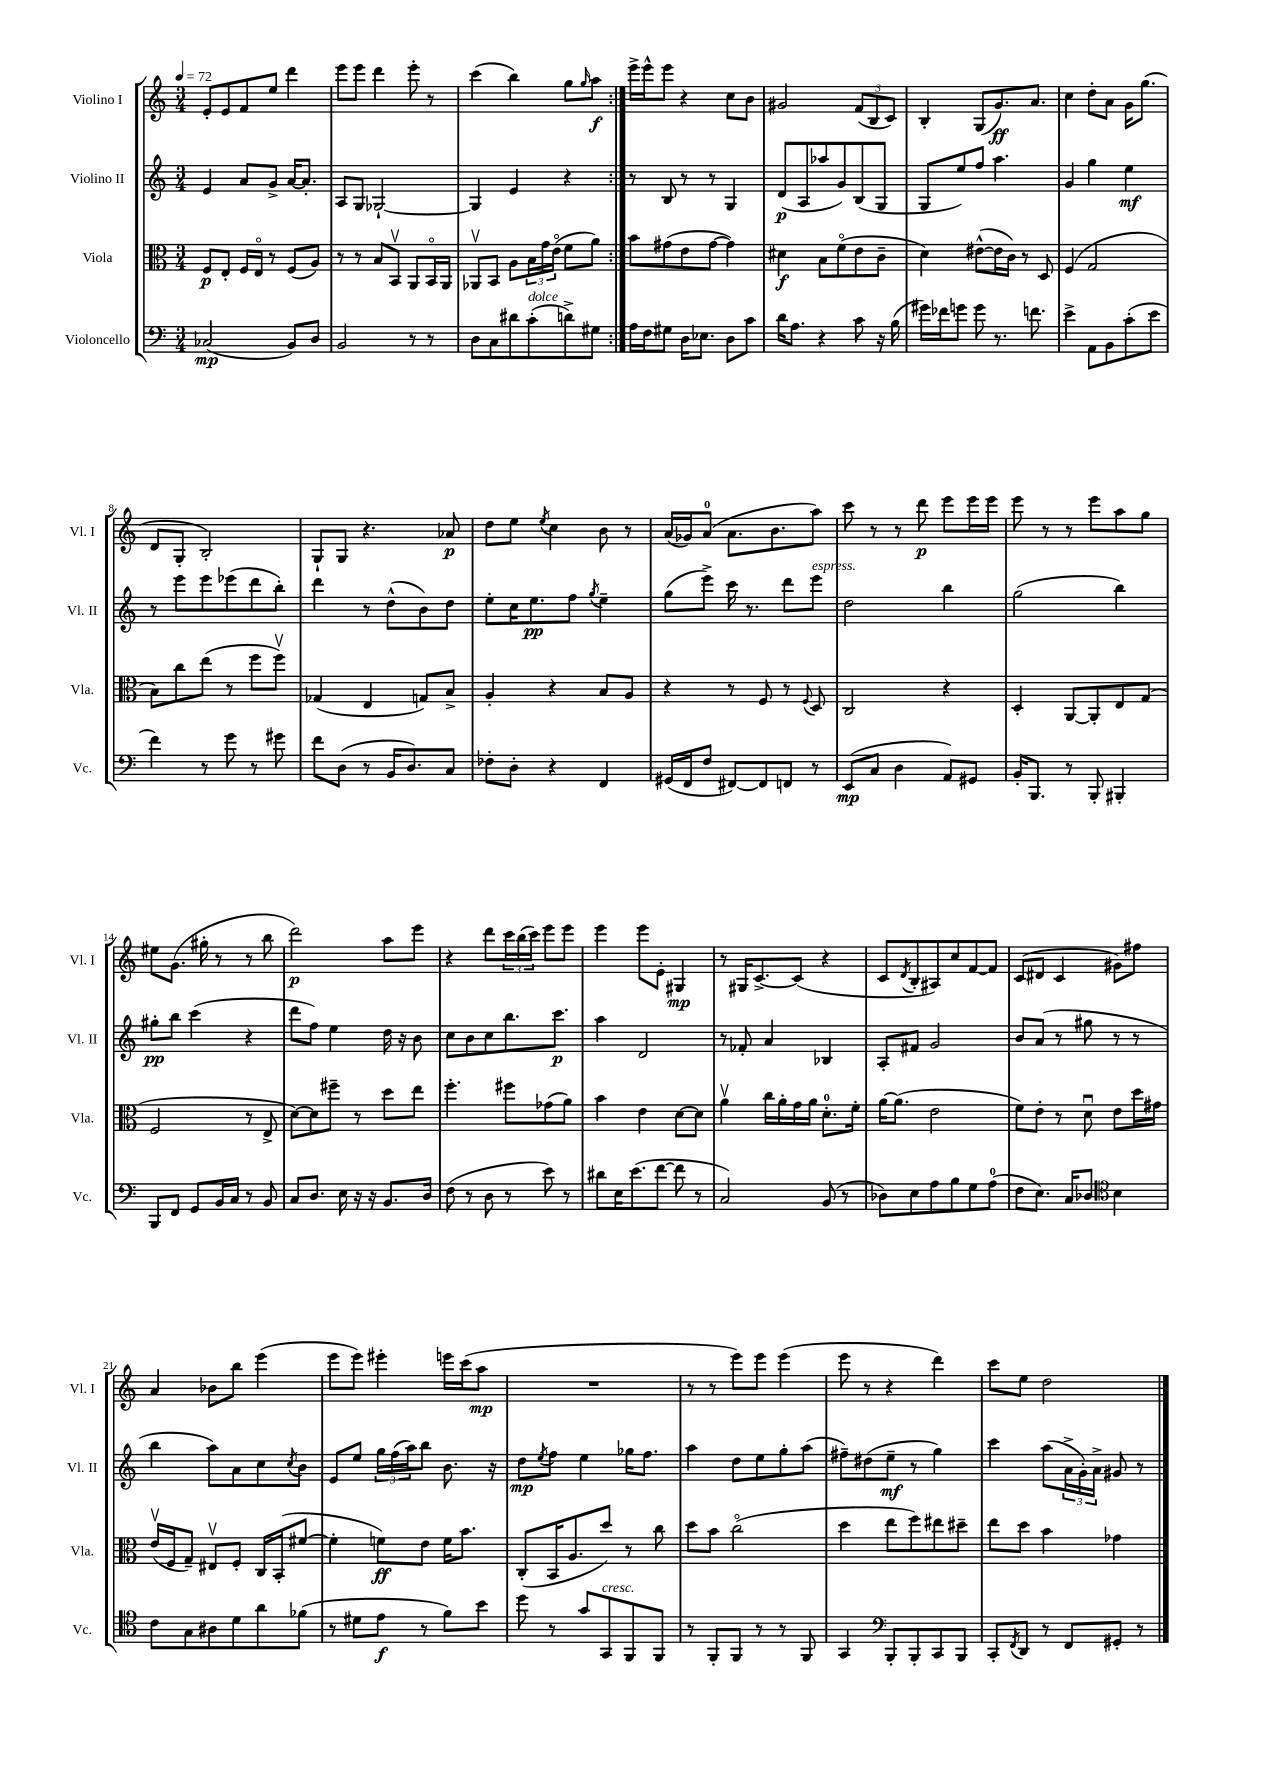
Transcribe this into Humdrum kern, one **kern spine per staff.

**kern	**dynam	**kern	**dynam	**kern	**dynam	**kern	**dynam
*part4	*part4	*part3	*part3	*part2	*part2	*part1	*part1
*staff4	*staff4	*staff3	*staff3	*staff2	*staff2	*staff1	*staff1
*I"Violoncello	*	*I"Viola	*	*I"Violino II	*	*I"Violino I	*
*I'Vc.	*	*I'Vla.	*	*I'Vl. II	*	*I'Vl. I	*
*clefF4	*	*clefC3	*	*clefG2	*	*clefG2	*
*k[]	*	*k[]	*	*k[]	*	*k[]	*
*M3/4	*	*M3/4	*	*M3/4	*	*M3/4	*
*MM72	*	*MM72	*	*MM72	*	*MM72	*
=1	=1	=1	=1	=1	=1	=1	=1
(2C-X/	mp	8F/L	p	4e/	.	8e'/L	.
.	.	8E'/J	.	.	.	8e/	.
.	.	16F/LL	.	8a/L	.	8f/	.
.	.	16E/JJ	.	.	.	.	.
.	.	8r	.	8g^/J	.	8ee/J	.
8BB/L)	.	(8F/L	.	[16a/KL	.	4ddd\	.
.	.	.	.	8.a'/J]	.	.	.
8D/J	.	8A/J)	.	.	.	.	.
=2	=2	=2	=2	=2	=2	=2	=2
2BB/	.	8r	.	8A/L	.	8eee\L	.
.	.	8r	.	8G/J	.	8eee\J	.
.	.	8B/L	.	[2G-X`/	.	4ddd\	.
.	.	8BBv/J	.	.	.	.	.
8r	.	8AA/L	.	.	.	8eee'\	.
8r	.	16BB/L	.	.	.	8r	.
.	.	16AA/JJ	.	.	.	.	.
=3	=3	=3	=3	=3	=3	=3	=3
8D\L	.	8AA-Xv/L	.	4G-/]	.	(4ccc\	.
8C\	.	8BB/J	.	.	.	.	.
8d#X\	.	8A\L	.	4e/	.	4bb\)	.
!LO:TX:a:i:t=dolce	!	!	!	!	!	!	!
(8c'\	.	24B\L	.	.	.	.	.
.	.	24g\	.	.	.	.	.
.	.	(24e\JJ	.	.	.	.	.
8dn^\)	.	8f\L	.	4r	.	8gg\L	.
.	.	.	.	.	.	16qqgg/	.
8G#X\J	.	8a\J)	.	.	.	8aa\J	f
=4:|!	=4:|!	=4:|!	=4:|!	=4:|!	=4:|!	=4:|!	=4:|!
16A\LL	.	8b\L	.	8r	.	16eee^\LL	.
16F\J	.	.	.	.	.	16eee^^\J	.
8G#X\J	.	(8g#X\	.	8B/	.	8eee\J	.
16D\KL	.	8e\	.	8r	.	4r	.
8.E-X\J	.	.	.	.	.	.	.
.	.	[8g#\J	.	8r	.	.	.
8D\L	.	4g#\])	.	4G/	.	8cc\L	.
8c\J	.	.	.	.	.	8b\J	.
=5	=5	=5	=5	=5	=5	=5	=5
16d\KL	.	4d#X\	f	(8d/L	p	2g#X/	.
8.A\J	.	.	.	.	.	.	.
.	.	.	.	8A/	.	.	.
4r	.	8B\L	.	8aa-X/	.	.	.
.	.	(8f\	.	8g/)	.	.	.
8c\	.	8e\	.	(8B/	.	(12f/L	.
.	.	.	.	.	.	12B/	.
16r	.	8c~\J	.	8G/J	.	.	.
.	.	.	.	.	.	12c/J)	.
(16B\	.	.	.	.	.	.	.
=6	=6	=6	=6	=6	=6	=6	=6
16g#X\LL)	.	4d\)	.	8G/L	.	4B'/	.
16f-X\J	.	.	.	.	.	.	.
8gn\J	.	.	.	8ee/)	.	.	.
8g\	.	([8e#X^^\L	.	8ff/J	.	(8G/L	.
8.r	.	16e#\L]	.	4.aa\	.	8.g/)	ff
.	.	16c\JJ)	.	.	.	.	.
.	.	8r	.	.	.	.	.
8.fn\	.	.	.	.	.	8.a/J	.
.	.	8D/	.	.	.	.	.
=7	=7	=7	=7	=7	=7	=7	=7
4e^\	.	(4F/	.	4g/	.	4cc\	.
8AA\L	.	2G/	.	4gg\	.	8dd'\L	.
8BB\	.	.	.	.	.	8a\J	.
(8c'\	.	.	.	4ee\	mf	16g\KL	.
.	.	.	.	.	.	(8.gg\J	.
8e\J	.	.	.	.	.	.	.
!!LO:LB:g=z
=8	=8	=8	=8	=8	=8	=8	=8
4f\)	.	8B\L)	.	8r	.	8d/L	.
.	.	8cc\	.	8eee\L	.	8G'/J	.
8r	.	(8ee\J	.	8eee\	.	2B'/)	.
8g\	.	8r	.	(8eee-X\	.	.	.
8r	.	8ff\L	.	8ddd\	.	.	.
8g#X\	.	8ffv\J)	.	8bb'\J)	.	.	.
=9	=9	=9	=9	=9	=9	=9	=9
8f\L	.	(4G-X/	.	4ddd\	.	8G`/L	.
(8D\J	.	.	.	.	.	8G/J	.
8r	.	4E/	.	8r	.	4.r	.
16BB/KL	.	.	.	(8dd^^\L	.	.	.
8.D/)	.	.	.	.	.	.	.
.	.	8Gn/L)	.	8b\)	.	.	.
8C/J	.	8B^/J	.	8dd\J	.	8a-X/	p
=10	=10	=10	=10	=10	=10	=10	=10
8F-X'\L	.	4A'/	.	8ee'\L	.	8dd\L	.
8D'\J	.	.	.	16cc\K	.	8ee\J	.
.	.	.	.	8.ee\	pp	.	.
.	.	.	.	.	.	8qee/	.
4r	.	4r	.	.	.	4cc\	.
.	.	.	.	8ff\J	.	.	.
.	.	.	.	8qgg/	.	.	.
4FF/	.	8B/L	.	4ee~\	.	8b\	.
.	.	8A/J	.	.	.	8r	.
=11	=11	=11	=11	=11	=11	=11	=11
(16GG#X/LL	.	4r	.	(8gg\L	.	(16a/LL	.
16FF/J	.	.	.	.	.	16g-X/J)	.
8F/J	.	.	.	8eee^\J)	.	(8a/J	.
[8FF#X/L)	.	8r	.	16ccc\	.	8.a\L	.
.	.	.	.	8.r	.	.	.
8FF#/]	.	8F/	.	.	.	.	.
.	.	.	.	.	.	8.b\	.
8FFn/J	.	8r	.	8ddd\L	.	.	.
.	.	8qqF/	.	.	.	.	.
!	!	!	!	!LO:TX:a:i:t=espress.	!	!	!
8r	.	8D/	.	8eee\J	.	8aa\J)	.
=12	=12	=12	=12	=12	=12	=12	=12
(8EE/L	mp	2C/	.	2dd\	.	8ccc\	.
8C/J	.	.	.	.	.	8r	.
4D\	.	.	.	.	.	8r	.
.	.	.	.	.	.	8ddd\	p
8AA/L)	.	4r	.	4bb\	.	8eee\L	.
8GG#X/J	.	.	.	.	.	16eee\L	.
.	.	.	.	.	.	16eee\JJ	.
=13	=13	=13	=13	=13	=13	=13	=13
16BB'/KL	.	4D'/	.	(2gg\	.	8eee\	.
8.BBB/J	.	.	.	.	.	.	.
.	.	.	.	.	.	8r	.
8r	.	[8AA/L	.	.	.	8r	.
8BBB'/	.	8AA'/]	.	.	.	8eee\L	.
4BBB#X'/	.	8E/	.	4bb\)	.	8aa\	.
.	.	(8G/J	.	.	.	8gg\J	.
!!LO:LB:g=z
=14	=14	=14	=14	=14	=14	=14	=14
8BBB/L	.	2F/	.	8gg#X'\L	pp	8ee#X\L	.
8FF/J	.	.	.	8bb\J	.	(8.g\J	.
8GG/L	.	.	.	(4ccc\	.	.	.
.	.	.	.	.	.	16gg#X'\	.
16BB/L	.	.	.	.	.	8r	.
16C/JJ	.	.	.	.	.	.	.
8r	.	8r	.	4r	.	8r	.
8BB/	.	8E^/	.	.	.	8bb\	.
=15	=15	=15	=15	=15	=15	=15	=15
8C/L	.	[8d\L)	.	8ddd\L	.	2ddd\)	p
8.D/J	.	8d\]	.	8ff\J)	.	.	.
.	.	8ff#X~\J	.	4ee\	.	.	.
16E\	.	.	.	.	.	.	.
16r	.	8r	.	.	.	.	.
16r	.	.	.	.	.	.	.
8.BB/L	.	8dd\L	.	16dd\	.	8aa\L	.
.	.	.	.	16r	.	.	.
.	.	8ee\J	.	8b\	.	8eee\J	.
16D/Jk	.	.	.	.	.	.	.
=16	=16	=16	=16	=16	=16	=16	=16
(8F\	.	4.ff'\	.	8cc\L	.	4r	.
8r	.	.	.	8b\	.	.	.
8D\	.	.	.	8cc\	.	8ddd\L	.
8r	.	8ff#X\L	.	8.bb\	.	24ccc\L	.
.	.	.	.	.	.	(24bb\	.
.	.	.	.	.	.	24ccc\JJ)	.
8e\)	.	(8g-X\	.	.	.	8eee\L	.
.	.	.	.	8.ccc\J	p	.	.
8r	.	8a\J)	.	.	.	8eee\J	.
=17	=17	=17	=17	=17	=17	=17	=17
8d#X\L	.	4b\	.	4aa\	.	4eee\	.
16E\K	.	.	.	.	.	.	.
(8.e\	.	.	.	.	.	.	.
.	.	4e\	.	2d/	.	8eee\L	.
[8f\J	.	.	.	.	.	8e'\J	.
8f\]	.	[8d\L	.	.	.	4G#X/	mp
8r	.	8d\J]	.	.	.	.	.
=18	=18	=18	=18	=18	=18	=18	=18
2C/)	.	4av\	.	8r	.	8r	.
.	.	.	.	8f-X'/	.	16G#X/KL	.
.	.	.	.	.	.	[8.c^/	.
.	.	16cc\LL	.	4a/	.	.	.
.	.	16a'\	.	.	.	.	.
.	.	16g\	.	.	.	(8c/J]	.
.	.	16a\JJ	.	.	.	.	.
(8BB/	.	8.d'\L	.	4B-X/	.	4r	.
8r	.	.	.	.	.	.	.
.	.	16f'\Jk	.	.	.	.	.
=19	=19	=19	=19	=19	=19	=19	=19
8D-X\L)	.	[16a\KL	.	8A'/L	.	8c/L	.
.	.	(8.a\J]	.	.	.	.	.
.	.	.	.	.	.	8qd/	.
8E\	.	.	.	8f#X/J	.	8B'/	.
8A\	.	2e\	.	2g/	.	8A#X/)	.
8B\	.	.	.	.	.	8cc/	.
8G\	.	.	.	.	.	[8f/	.
(8A\J	.	.	.	.	.	8f/J]	.
=20	=20	=20	=20	=20	=20	=20	=20
8F\L	.	8f\L)	.	8b/L	.	(8c/L	.
8.E\J)	.	8e'\J	.	(8a/J	.	8d#X/J	.
.	.	8r	.	8r	.	4c/	.
16C/KL	.	.	.	.	.	.	.
8D-X/J	.	8du\	.	8gg#X\	.	.	.
*clefC4	*	*	*	*	*	*	*
4B\	.	8e\L	.	8r	.	8g#X\L)	.
.	.	16dd\L	.	8r	.	8ff#X\J	.
.	.	16g#X\JJ	.	.	.	.	.
!!LO:LB:g=z
=21	=21	=21	=21	=21	=21	=21	=21
8c\L	.	(16ev/LL	.	4bb\	.	4a/	.
.	.	16F/J	.	.	.	.	.
8G\	.	8G~/J)	.	.	.	.	.
8A#X\	.	8E#Xv/L	.	8aa\L)	.	8b-X\L	.
8d\	.	8F'/J	.	8a\	.	8bb\J	.
8a\	.	16C/LL	.	8cc\	.	(4eee\	.
.	.	(16BB'/J	.	.	.	.	.
.	.	.	.	8qcc/	.	.	.
(8f-X\J	.	[8f#X/J	.	8b\J	.	.	.
=22	=22	=22	=22	=22	=22	=22	=22
8r	.	4f#'\]	.	8e/L	.	8eee\L	.
8d#X\L	.	.	.	8ee/J	.	8eee\J)	.
8e\J	f	8fn\L)	ff	24gg\LL	.	4eee#X'\	.
.	.	.	.	(24ff\	.	.	.
.	.	.	.	24aa\J)	.	.	.
8r	.	8e\J	.	8bb\J	.	.	.
8f\L)	.	16f\KL	.	8.b\	.	16eeen\LL	.
.	.	8.b\J	.	.	.	(16ccc\J	.
8b\J	.	.	.	.	.	8aa\J	mp
.	.	.	.	16r	.	.	.
=23	=23	=23	=23	=23	=23	=23	=23
8dd\	.	(8C'/L	.	8dd\L	mp	2.r	.
.	.	.	.	8qee/	.	.	.
8r	.	16BB/K	.	8ff\J	.	.	.
.	.	8.A/	.	.	.	.	.
8g/L	.	.	.	4ee\	.	.	.
!LO:TX:a:i:t=cresc.	!	!	!	!	!	!	!
8GG/	.	8dd/J)	.	.	.	.	.
8FF/	.	8r	.	16gg-X\KL	.	.	.
.	.	.	.	8.ff\J	.	.	.
8FF/J	.	8cc\	.	.	.	.	.
=24	=24	=24	=24	=24	=24	=24	=24
8r	.	8dd\L	.	4aa\	.	8r	.
8FF'/L	.	8b\J	.	.	.	8r	.
8FF/J	.	(2cc\	.	8dd\L	.	8eee\L)	.
8r	.	.	.	8ee\	.	8eee\J	.
8r	.	.	.	8gg'\	.	(4eee\	.
8FF/	.	.	.	(8aa\J	.	.	.
=25	=25	=25	=25	=25	=25	=25	=25
4GG/	.	4dd\	.	8ff#X~\L)	.	8eee\	.
.	.	.	.	(8dd#X\	.	8r	.
*clefF4	*	*	*	*	*	*	*
8BBB'/L	.	8ee\L	.	8ee~\J	mf	4r	.
8BBB'/	.	8ff\)	.	8r	.	.	.
8CC/	.	8ee#X\	.	4gg\)	.	4ddd\)	.
8BBB/J	.	8dd#X~\J	.	.	.	.	.
=26	=26	=26	=26	=26	=26	=26	=26
8CC'/L	.	8ee\L	.	4ccc\	.	8ccc\L	.
8qFF/	.	.	.	.	.	.	.
8DD/J	.	8dd\J	.	.	.	8ee\J	.
8r	.	4b\	.	(8aa\L	.	2dd\	.
8FF/L	.	.	.	24a^\L	.	.	.
.	.	.	.	24g'\)	.	.	.
.	.	.	.	24a^\JJ	.	.	.
8GG#X'/J	.	4g-X\	.	8g#X/	.	.	.
8r	.	.	.	8r	.	.	.
==	==	==	==	==	==	==	==
*-	*-	*-	*-	*-	*-	*-	*-
